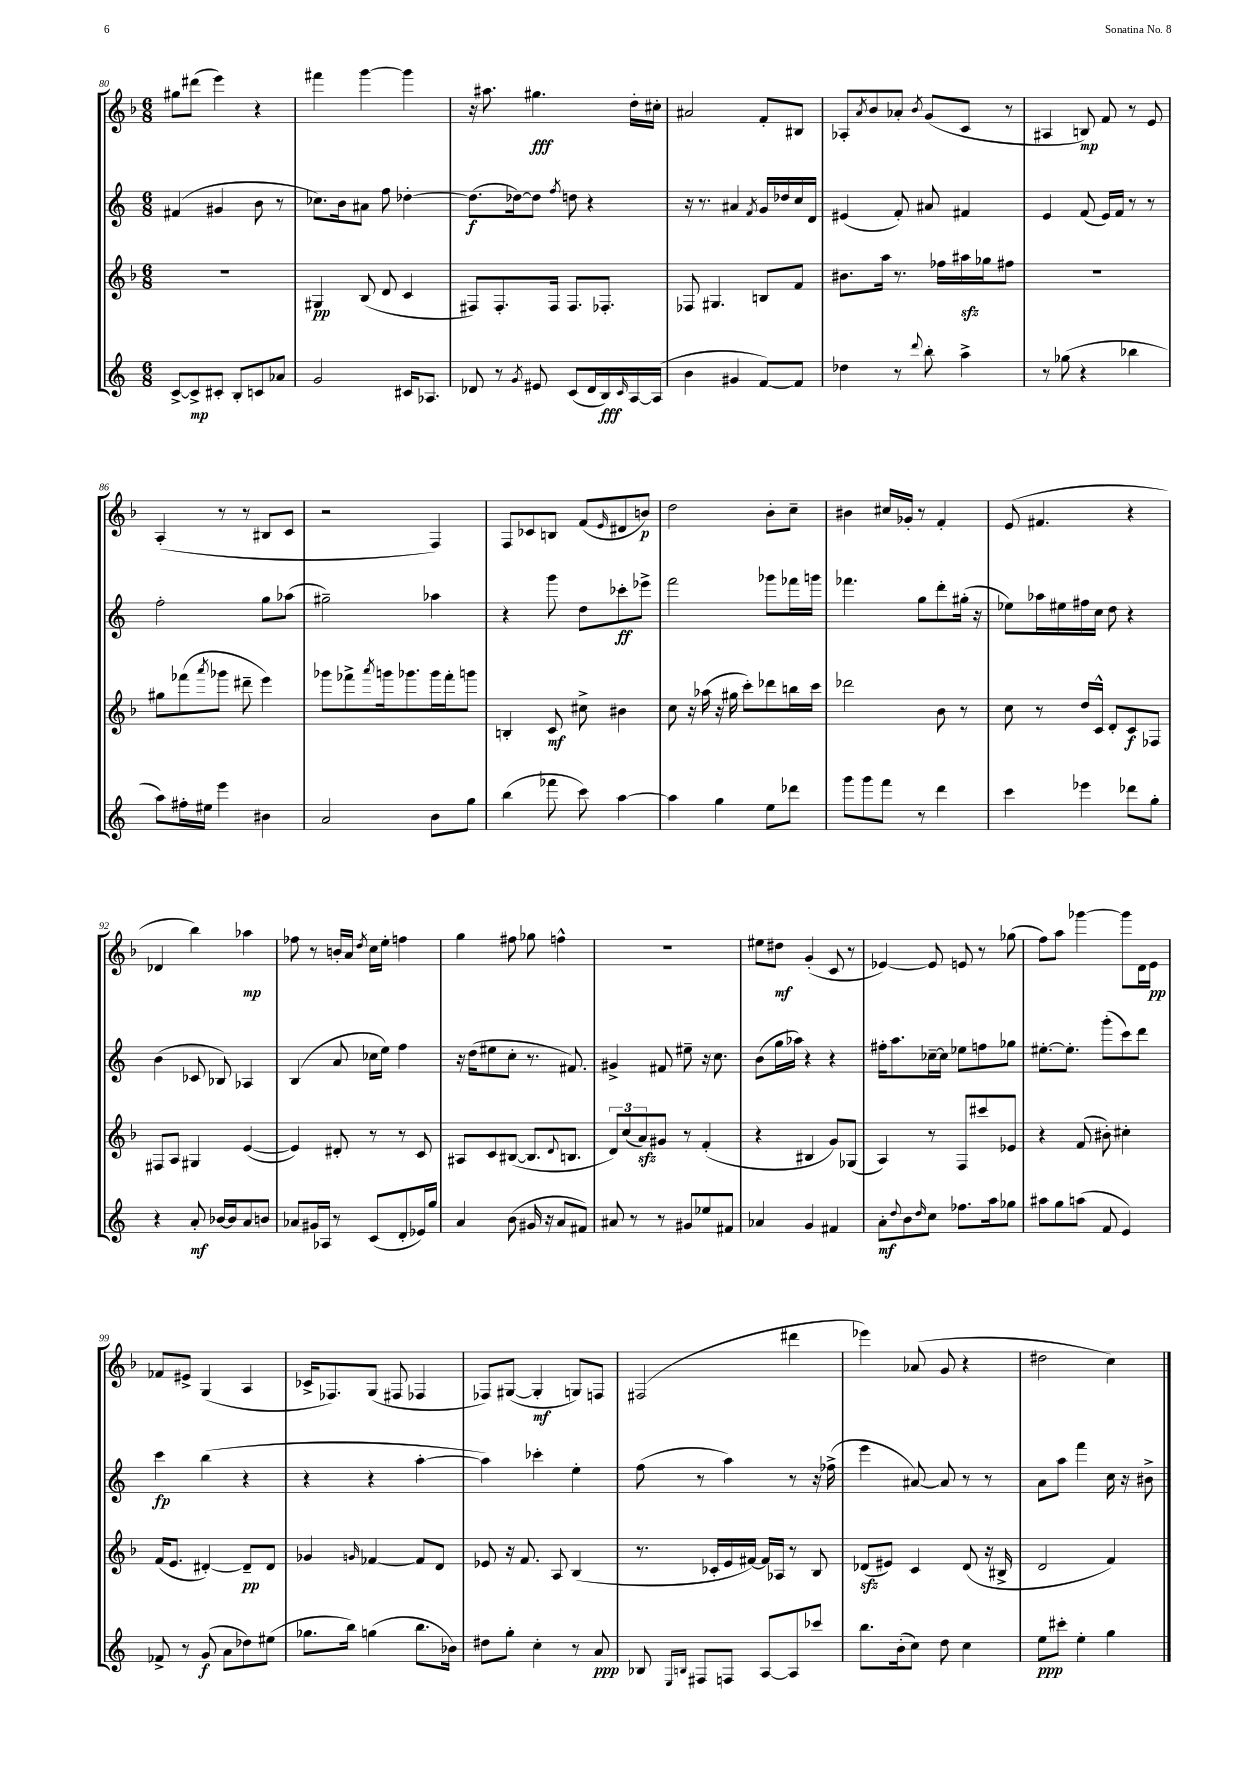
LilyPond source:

<<
\new StaffGroup <<
\new Staff = "s0" {
    \clef treble \key f \major \numericTimeSignature \time 6/8
    gis''8 dis'''8( e'''4) r4 |
    fis'''4 g'''4~ g'''4 |
    r16 ais''8. gis''4.\fff d''16-. cis''16-. |
    ais'2 f'8-. bis8 |
    aes8-. \acciaccatura { a'8 } bes'8 aes'8-. \acciaccatura { bes'8 } g'8( c'8 r8 |
    ais4 b8\mp) f'8 r8 e'8 |
    a4-.( r8 r8 bis8 c'8 |
    r2 f4) |
    f8 ces'8 b8 f'8( \grace { e'16 } dis'8 b'8\p) |
    d''2 bes'8-. c''8-- |
    bis'4 cis''16 ges'16-. r8 f'4-. |
    e'8( fis'4. r4 |
    des'4 bes''4) aes''4\mp |
    fes''8 r8 b'16-. a'16 \acciaccatura { d''8 } c''16 e''16-. f''4 |
    g''4 fis''8 ges''8 f''4-^ |
    R2. |
    eis''8 dis''8\mf g'4-.( c'8 r8 |
    ees'4~) ees'8 e'8 r8 ges''8( |
    f''8) a''8 ges'''4~ ges'''8 d'16 e'16\pp |
    fes'8 eis'8-> g4( a4 |
    ces'16-> fes8.) g8( fis8 fes4 |
    fes8) gis8~( gis4-.\mf g8) f8 |
    fis2( dis'''4 |
    ees'''4) aes'8( g'8 r4 |
    dis''2 c''4) \bar "|." |
}
\new Staff = "s1" {
    \clef treble \key c \major \numericTimeSignature \time 6/8
    fis'4( gis'4 b'8 r8 |
    ces''8.) b'16 ais'8 f''8 des''4~-. |
    des''8.\f( des''16~) des''8 \acciaccatura { f''8 } d''8 r4 |
    r16 r8. ais'4 \acciaccatura { f'8 } g'16 des''16 c''16 d'16 |
    eis'4( f'8-.) ais'8 fis'4 |
    e'4 f'8( e'16) f'16 r8 r8 |
    f''2-. g''8 aes''8( |
    gis''2--) aes''4 |
    r4 g'''8 d''8 ces'''8-.\ff ees'''8-> |
    f'''2 ges'''8 fes'''16 g'''16 |
    fes'''4. g''8 d'''8-. gis''16-.( r16 |
    ees''8) aes''16 eis''16 fis''16 c''16 d''8 r4 |
    b'4( ces'8 bes8) aes4 |
    b4( a'8 ces''16 e''16) f''4 |
    r16 d''16( eis''8 c''8-. r8. fis'8.) |
    gis'4-> fis'8 eis''8-- r16 c''8. |
    b'8( g''16 aes''16) r4 r4 |
    fis''16-. a''8. ces''16~-- ces''16 ees''8 f''8 ges''8 |
    eis''8.~-. eis''8.-. g'''8-.( c'''8) d'''8 |
    c'''4\fp b''4( r4 |
    r4 r4 a''4~-. |
    a''4) ces'''4-. e''4-. |
    f''8( r8 a''4) r8 r16 fes''16->( |
    e'''4 ais'8~) ais'8 r8 r8 |
    a'8 a''8 f'''4 c''16 r16 bis'8-> \bar "|." |
}
\new Staff = "s2" {
    \clef treble \key f \major \numericTimeSignature \time 6/8
    R2. |
    gis4\pp bes8( d'8 c'4 |
    fis8) fis8.-. fis16 fis8. fes8.-. |
    fes8 gis4. b8 f'8 |
    bis'8. a''16 r8. fes''16 ais''16\sfz ges''16 fis''8 |
    R2. |
    gis''8 fes'''8( \acciaccatura { a'''8 } ges'''8 dis'''8-- e'''4) |
    ges'''8 fes'''8-> \acciaccatura { a'''8 } g'''16 ges'''8. ges'''16 fes'''16-. g'''8 |
    b4-. c'8\mf cis''8-> bis'4 |
    c''8 r16 aes''16( r16 gis''16 c'''8-.) des'''8 b''16 c'''16 |
    des'''2 bes'8 r8 |
    c''8 r8 d''16 c'16-^ d'8-. c'8\f fes8 |
    fis8 a8 gis4 e'4~( |
    e'4) dis'8-. r8 r8 c'8 |
    ais8 c'8 bis8~( bis8. \appoggiatura { d'8 } b8. |
    \tuplet 3/2 { d'8) c''8( a'8\sfz) } gis'8 r8 f'4-.( |
    r4 bis4 g'8) ges8( |
    a4) r8 f8 cis'''8 ees'8 |
    r4 f'8( bis'8-.) cis''4-. |
    f'16( e'8. dis'4~-.) dis'8--\pp dis'8 |
    ges'4 \grace { g'16 } fes'4~ fes'8 d'8 |
    ees'8 r16 f'8. a8 bes4( |
    r8. ces'16-. e'16 fis'16~) fis'16 aes16 r8 bes8 |
    des'8\sfz( eis'8) c'4 des'8( r16 bis16-> |
    d'2 f'4) \bar "|." |
}
\new Staff = "s3" {
    \clef treble \key c \major \numericTimeSignature \time 6/8
    c'8~-> c'8->\mp cis'8-. b8-. c'8 aes'8 |
    g'2 cis'16 aes8. |
    des'8 r8 \acciaccatura { g'8 } eis'8 c'8( des'16 b16\fff) \grace { c'16 } a16~ a16( |
    b'4 gis'4 f'8~) f'8 |
    des''4 r8 \appoggiatura { d'''8 } b''8-. a''4-> |
    r8 ges''8( r4 bes''4 |
    a''8) fis''16-. eis''16 e'''4 bis'4 |
    a'2 b'8 g''8 |
    b''4( fes'''8 c'''8) a''4~ |
    a''4 g''4 e''8 des'''8 |
    g'''8 g'''8 f'''8 r8 d'''4 |
    c'''4 ees'''4 des'''8 g''8-. |
    r4 a'8-.\mf bes'16~ bes'16 a'8 b'8 |
    aes'8 gis'16 aes16 r8 c'8( d'8-. ees'16) g''16 |
    a'4 b'8( gis'16 r16 a'8 fis'8) |
    ais'8 r8 r8 gis'8 ees''8 fis'8 |
    aes'4 g'4 fis'4 |
    a'8-.\mf \appoggiatura { d''8 } b'8 \grace { d''16 } c''8 fes''8. a''16 ges''8 |
    ais''8 g''8 a''8( f'8 e'4) |
    fes'8-> r8 g'8\f( a'8 des''8) eis''8( |
    ges''8. b''16) g''4( b''8. bes'16) |
    dis''8 g''8-. c''4-. r8 a'8\ppp |
    bes8 \grace { e16 b16 } fis8 f8 a8~ a8 ces'''8 |
    b''8. b'16-.( c''8) d''8 c''4 |
    e''8\ppp cis'''8-. e''4-. g''4 \bar "|." |
}
>>
>>
\layout { \context { \Score currentBarNumber = #80 } }
